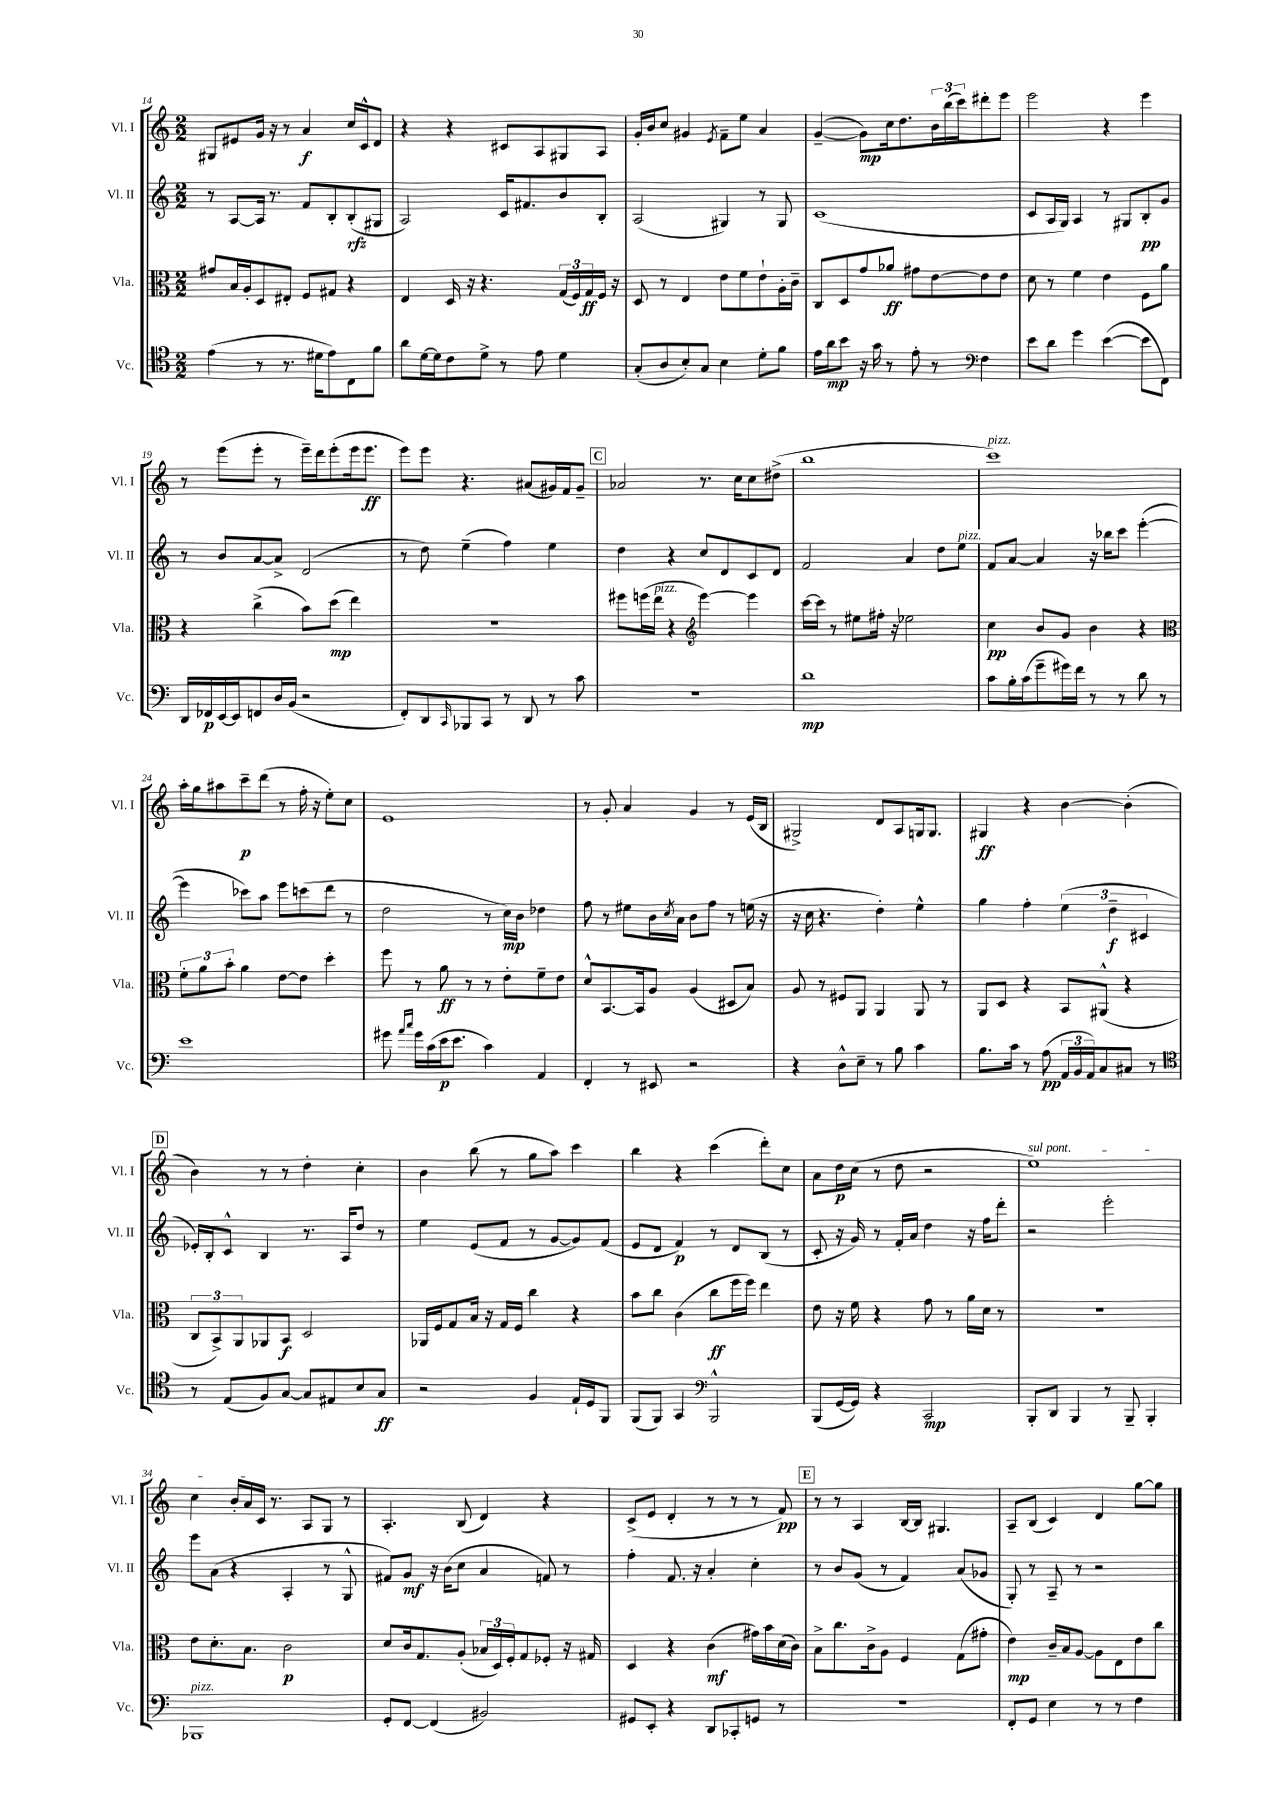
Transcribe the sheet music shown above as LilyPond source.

<<
\new StaffGroup <<
\new Staff = "s0" \with { instrumentName = "Vl. I" shortInstrumentName = "Vl. I" } {
    \clef treble \key c \major \numericTimeSignature \time 2/2
    gis8 eis'8 g'16 r16 r8 a'4\f c''16 c'16-^ d'8 |
    r4 r4 cis'8 a8 gis8 a8 |
    g'16-. b'16 c''8 gis'4 \acciaccatura { e'8 } f'8-- e''8 a'4 |
    g'4~--( g'8\mp) c''16 d''8. \tuplet 3/2 { b'16 b''16( c'''16) } dis'''8-. e'''8 |
    e'''2 r4 e'''4 |
    r8 e'''8( e'''8-. r8 e'''16--) d'''16 e'''8-.( e'''16 e'''8.\ff |
    e'''8) e'''8 r4. ais'8( gis'16) f'16 gis'8-- |
    \mark \markup { \box "C" } aes'2 r8. c''16 c''8 dis''8->( |
    b''1 |
    c'''1^\markup { \italic "pizz." }) |
    a''16-. g''16 ais''8 c'''8--\p d'''8( r8 f''16-. r16 e''8-.) c''8 |
    e'1 |
    r8 g'8-. a'4 g'4 r8 e'16( b16 |
    gis2->) d'8 a8 g16 g8. |
    gis4\ff r4 b'4~ b'4-.( |
    \mark \markup { \box "D" } b'4) r8 r8 d''4-. c''4-. |
    b'4 b''8( r8 g''8 a''8) c'''4 |
    b''4 r4 c'''4( d'''8-.) c''8 |
    a'8 d''16\p c''16( r8 d''8 r2 |
    \once \override TextSpanner.bound-details.left.text = \markup { \italic "sul pont." } e''1\startTextSpan) |
    c''4 b'16-. a'16 c'16\stopTextSpan r8. a8 g8 r8 |
    a4.-. b8( d'4) r4 |
    c'8->( e'8 d'4-. r8 r8 r8 f'8\pp) |
    \mark \markup { \box "E" } r8 r8 a4 b16~ b16 gis4. |
    a8-- b8( c'4) d'4 g''8~ g''8 \bar "|." |
}
\new Staff = "s1" \with { instrumentName = "Vl. II" shortInstrumentName = "Vl. II" } {
    \clef treble \key c \major \numericTimeSignature \time 2/2
    r8 a8~ a16 r8. f'8 b8-. b8-.\rfz( gis8 |
    a2) c'16 fis'8. b'8 b8-. |
    a2( gis4) r8 gis8 |
    c'1( |
    c'8 a16 g16) a4 r8 gis8 b8-.\pp g'8 |
    r8 b'8 a'8~ a'8-> d'2( |
    r8 d''8) e''4--( f''4) e''4 |
    \mark \markup { \box "C" } d''4 r4 c''8 d'8 c'8 d'8 |
    f'2 a'4 d''8 e''8^\markup { \italic "pizz." } |
    f'8 a'8~ a'4 r16 bes''16 c'''8 e'''4~-.( |
    e'''4 ces'''8) a''8 e'''8 c'''8( d'''8 r8 |
    d''2 r8 c''16\mp) b'16 des''4 |
    f''8 r8 eis''8 b'16 \acciaccatura { c''8 } a'16 b'8 f''8 r8 e''16( r16 |
    r16 c''16 r4. d''4-.) e''4-^ |
    g''4 f''4-. \tuplet 3/2 { e''4( d''4--\f cis'4 } |
    \mark \markup { \box "D" } ees'16-.) b16-. c'8-^ b4 r8. a16 d''8 r8 |
    e''4 e'8( f'8 r8 g'8~ g'8) f'8( |
    e'8 d'8 f'4\p) r8 d'8 b8( r8 |
    c'8-. r16 g'16) r8 f'16-. a'16 d''4 r16 f''16 d'''8-. |
    r2 e'''2-. |
    e'''8 a'8( r4 a4-. r8 g8-^ |
    fis'8) g'8\mf r16 b'16( c''8 a'4 f'8) r8 |
    f''4-. f'8. r16 a'4-. c''4-. |
    \mark \markup { \box "E" } r8 b'8 g'8( r8 f'4) a'8( ges'8 |
    g8-.) r8 a8-- r8 r2 \bar "|." |
}
\new Staff = "s2" \with { instrumentName = "Vla." shortInstrumentName = "Vla." } {
    \clef alto \key c \major \numericTimeSignature \time 2/2
    gis'8 b16 a16-. d8 eis8-. f8 gis8 r4 |
    e4 d16 r16 r4. \tuplet 3/2 { g16( f16) g16\ff } f16 r16 |
    d8 r8 e4 e'8 f'8 e'8-! a16-. c'16-- |
    c8 d8 g'8 aes'8\ff gis'8 e'8~ e'8 e'8 |
    d'8 r8 f'4 e'4 f8 a'8 |
    r4 c''4->( b'8) d''8\mp( e''4) |
    R1 |
    \mark \markup { \box "C" } fis''8 f''16( e''16^\markup { \italic "pizz." } r4 \clef treble e'''4~) e'''4 |
    c'''16~ c'''16 r8 eis''8 fis''16-. r16 ees''2 |
    c''4\pp b'8 g'8 b'4 r4 |
    \clef alto \tuplet 3/2 { f'8-. a'8 b'8-. } a'4 e'8~ e'8 d''4-. |
    f''8 r8 a'8\ff r8 r8 e'8-. f'8-- e'8 |
    d'8-^ b,8.~ b,16 a8 a4( dis8 b8) |
    a8 r8 fis8 a,8 a,4 a,8 r8 |
    a,8 d8 r4 b,8 ais,8-^( r4 |
    \mark \markup { \box "D" } \tuplet 3/2 { c8 b,8->) a,8 } aes,8 b,8\f d2 |
    aes,16 f16 g8 b16 r16 g16 f16 c''4 r4 |
    b'8 c''8 c'4( c''8\ff f''16 f''16) e''4 |
    e'8 r16 f'16 r4 g'8 r8 a'16 d'16 r8 |
    R1 |
    e'8 d'8.-. b8. c'2\p |
    d'8 c'16 g8. a8-.( \tuplet 3/2 { bes16 d16) f16-. } g8 fes8-. r16 gis16 |
    d4 r4 c'4\mf( gis'16) b'16 d'16( c'16) |
    \mark \markup { \box "E" } b8-> c''8. c'16-> a8 f4 g8( gis'8-. |
    e'4\mp) c'16-- b16 a8~ a8 e8 e'8 c''8 \bar "|." |
}
\new Staff = "s3" \with { instrumentName = "Vc." shortInstrumentName = "Vc." } {
    \clef tenor \key c \major \numericTimeSignature \time 2/2
    e'4( r8 r8. dis'16 e'8) c8 f'8 |
    a'8 d'16~ d'16 c'8 d'8-> r8 e'8 d'4 |
    g8-.( a8 b8-.) g8 b4 d'8-. f'8 |
    e'16 a'16\mp b'8 r16 g'16 r8 e'8-. r8 \clef bass f4 |
    e'8 d'8 g'4 e'4~( e'8 f,8) |
    d,16 fes,16\p e,16~ e,16 f,8 d16 b,16( r2 |
    f,8-.) d,8 \grace { c,16 } bes,,8 c,8 r8 d,8 r8 c'8 |
    \mark \markup { \box "C" } r1 |
    d'1\mp |
    c'8 b16-. c'16( g'8-- gis'16) f'16 r8 r8 d'8 r8 |
    e'1 |
    gis'8 \grace { a'16 c''16 } gis'16 c'16( e'16\p e'8. c'4) a,4 |
    f,4-. r8 eis,8 r2 |
    r4 d8-^ e8-- r8 b8 c'4 |
    b8. c'16 r8 a8\pp( \tuplet 3/2 { a,16 b,16 a,16) } c8 cis8 r8 |
    \mark \markup { \box "D" } \clef tenor r8 e8( f8) g8~ g8 eis8 b8 g8\ff |
    r2 f4 e16-! d16 f,8 |
    f,8( f,8) g,4 \clef bass b,,2-^ |
    b,,8( g,16~ g,16) r4 c,2\mp |
    b,,8-. d,8 b,,4 r8 b,,8-- b,,4-. |
    bes,,1^\markup { \italic "pizz." } |
    g,8-. f,8~ f,4( bis,2) |
    gis,8 e,8-. r4 d,8 ces,8-. g,8 r8 |
    \mark \markup { \box "E" } r1 |
    f,8-. g,8 e4 r8 r8 f4 \bar "|." |
}
>>
>>
\layout { \context { \Score currentBarNumber = #14 } }
